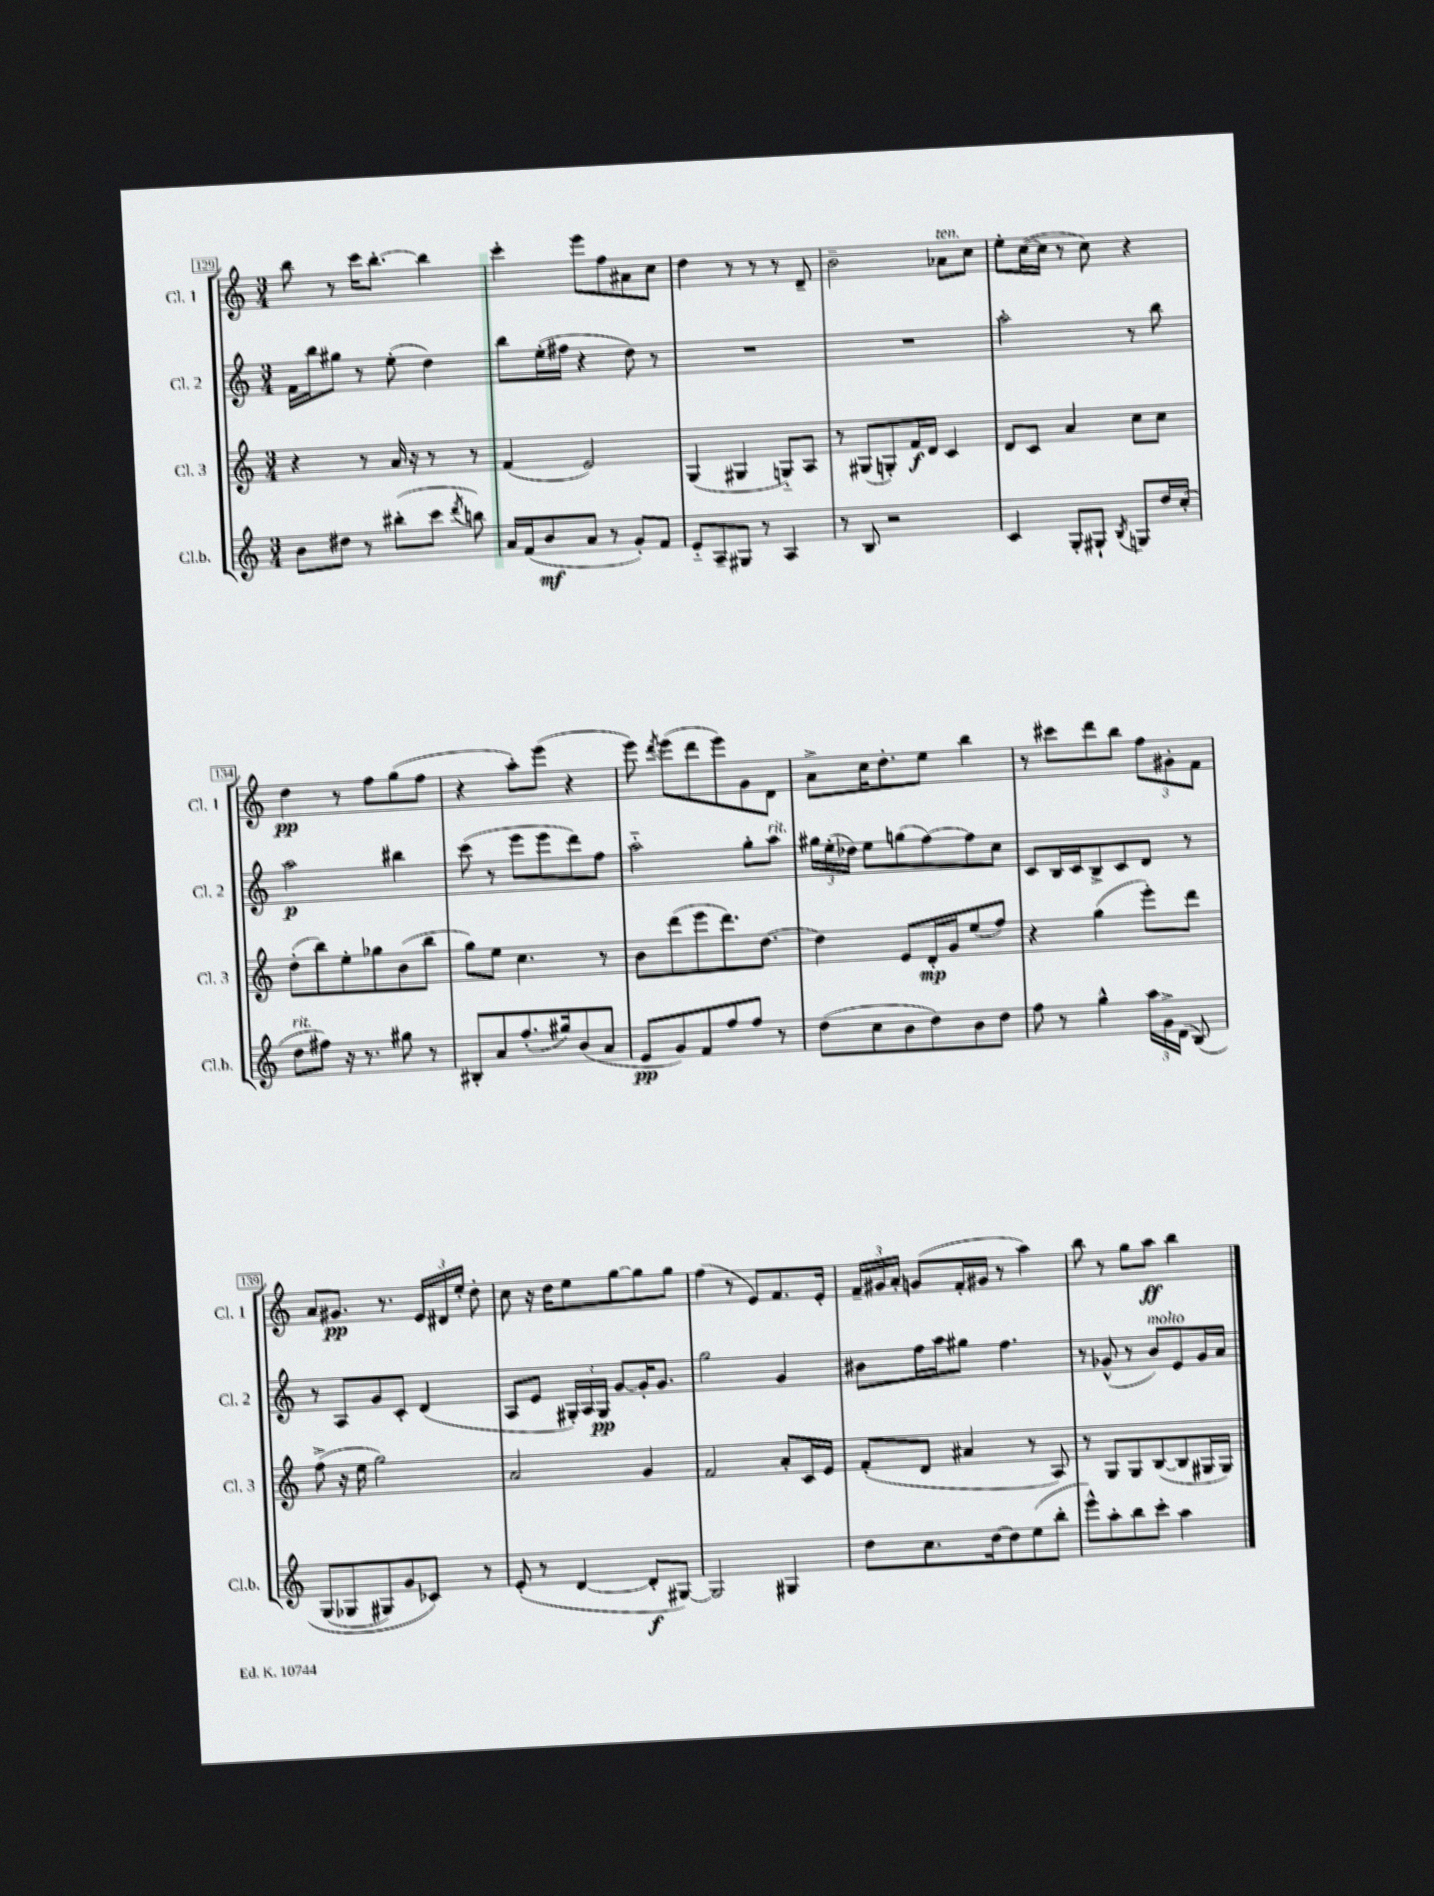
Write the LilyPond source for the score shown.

<<
\new StaffGroup <<
\new Staff = "s0" \with { instrumentName = "Cl. 1" shortInstrumentName = "Cl. 1" } {
    \clef treble \key c \major \numericTimeSignature \time 3/4
    \autoBeamOff b''8 r8 c'''16[ b''8.]~-. b''4 |
    c'''4-. e'''8[ f''8 ais'8 c''8] |
    d''4 r8 r8 r8 d'8-- |
    b'2-- aes'8[^\markup { \italic "ten." } c''8] |
    e''8[-. c''16~( c''16] r8 c''8) r4 |
    d''4\pp r8 f''8[ g''8( f''8] |
    r4 a''8[-.) e'''8]( r4 |
    e'''8) \acciaccatura { d'''8 } e'''8[( d'''8 e'''8) g'8 d'8] |
    a'8[-> c''16 d''8.-. e''8] b''4 |
    r8 cis'''8[ d'''8 b''8] \tuplet 3/2 { f''8[ gis'8-. f'8] } |
    a'8[ gis'8.]\pp r8. \tuplet 3/2 { e'16[ dis'16 e''16]-. } d''8-. |
    c''8 r16 d''16[ e''8 g''8~ g''8 g''8] |
    f''4( r8 e'8[) f'8. e'16]-. |
    \tuplet 3/2 { f'16[-- gis'16 a'16]-. } g'8[( f'16-. gis'16] r8 a''4) |
    b''8 r8 g''8[ a''8]\ff b''4 \bar "|." |
}
\new Staff = "s1" \with { instrumentName = "Cl. 2" shortInstrumentName = "Cl. 2" } {
    \clef treble \key c \major \numericTimeSignature \time 3/4
    \autoBeamOff f'16[ b''16 gis''8] r8 e''8-.( d''4) |
    b''8[ e''16-.( fis''16] r4 d''8) r8 |
    R2. |
    R2. |
    a''2-. r8 b''8 |
    a''2\p bis''4 |
    c'''8( r8 e'''8[ e'''8 d'''8) f''8] |
    a''2-_ g''8[-. a''8]^\markup { \italic "rit." } |
    \tuplet 3/2 { gis''16[ e''16-.( des''16]) } e''8[ g''8( f''8~) f''8 c''8] |
    c'8[ b16 c'16 b8-> c'8 d'8] r8 |
    r8 a8[ g'8 c'8]-. d'4( |
    a8[ e'8] \tuplet 3/2 { gis16[-.) a16 gis16]\pp } g'8[~ g'16-. g'8.] |
    g''2 g'4 |
    bis'8[ f''16 a''16 gis''8] f''4. |
    r8 ges'8-^( r8 b'8[^\markup { \italic "molto" }) e'8 ges'16 a'16] \bar "|." |
}
\new Staff = "s2" \with { instrumentName = "Cl. 3" shortInstrumentName = "Cl. 3" } {
    \clef treble \key c \major \numericTimeSignature \time 3/4
    \autoBeamOff r4 r8 a'16 r16 r8 r8 |
    f'4( e'2) |
    g4( gis4 g8[-_) a8] |
    r8 gis8[( g8-.) f'16\f d'16] c'4 |
    d'8[ c'8] a'4 c''8[ c''8] |
    d''8[-.( b''8) e''8-. ges''8 b'8( b''8] |
    g''8[) e''8] c''4. r8 |
    b'8[ d'''8( e'''8 d'''8.) d''8.]~ |
    d''4 e'8[ d'16-.\mp g'16 e''8( f''8]) |
    r4 g''4( e'''8[-.) d'''8] |
    f''8->( r16 e''16 g''2) |
    a'2 g'4 |
    f'2 a'8[-. c'16 e'16] |
    f'8[-.( d'8] ais'4 r8 a8) |
    r8 g8[ g8 b8~( b8 gis16 gis16]) \bar "|." |
}
\new Staff = "s3" \with { instrumentName = "Cl.b." shortInstrumentName = "Cl.b." } {
    \clef treble \key c \major \numericTimeSignature \time 3/4
    \autoBeamOff b'8[ dis''8] r8 bis''8[-.( c'''8] \acciaccatura { d'''8 } b''8) |
    a'16[ f'16( b'8\mf a'8] r8 g'8[-.) f'8] |
    e'8[-_ a8-- gis8] r8 a4 |
    r8 b8 r2 |
    c'4 g8[-. gis8]-! \acciaccatura { b8 } g8[ d''16 c''16]-.( |
    d''8[^\markup { \italic "rit." } fis''8]) r16 r8. gis''8 r8 |
    bis8[-. a'8 f''8.-.( gis''16) b'8( a'8] |
    e'8[\pp g'8) f'8 f''8 f''8] r8 |
    d''8[( c''8 b'8 d''8) b'8 d''8] |
    f''8 r8 g''4-^ \tuplet 3/2 { a''16[ g'16-> d'16]( } b8)\( |
    g8[( ges8 gis8) g'8 ces'8]\) r8 |
    e'8-.( r8 d'4~ d'8[-.\f gis8]~) |
    gis2 gis4 |
    d''8[ c''8. d''16~ d''8 e''8( b''8]-. |
    e'''8[-^) a''8-. b''8 c'''8]-. a''4 \bar "|." |
}
>>
>>
\layout { \context { \Score currentBarNumber = #129 \override BarNumber.stencil = #(make-stencil-boxer 0.1 0.3 ly:text-interface::print) } }
